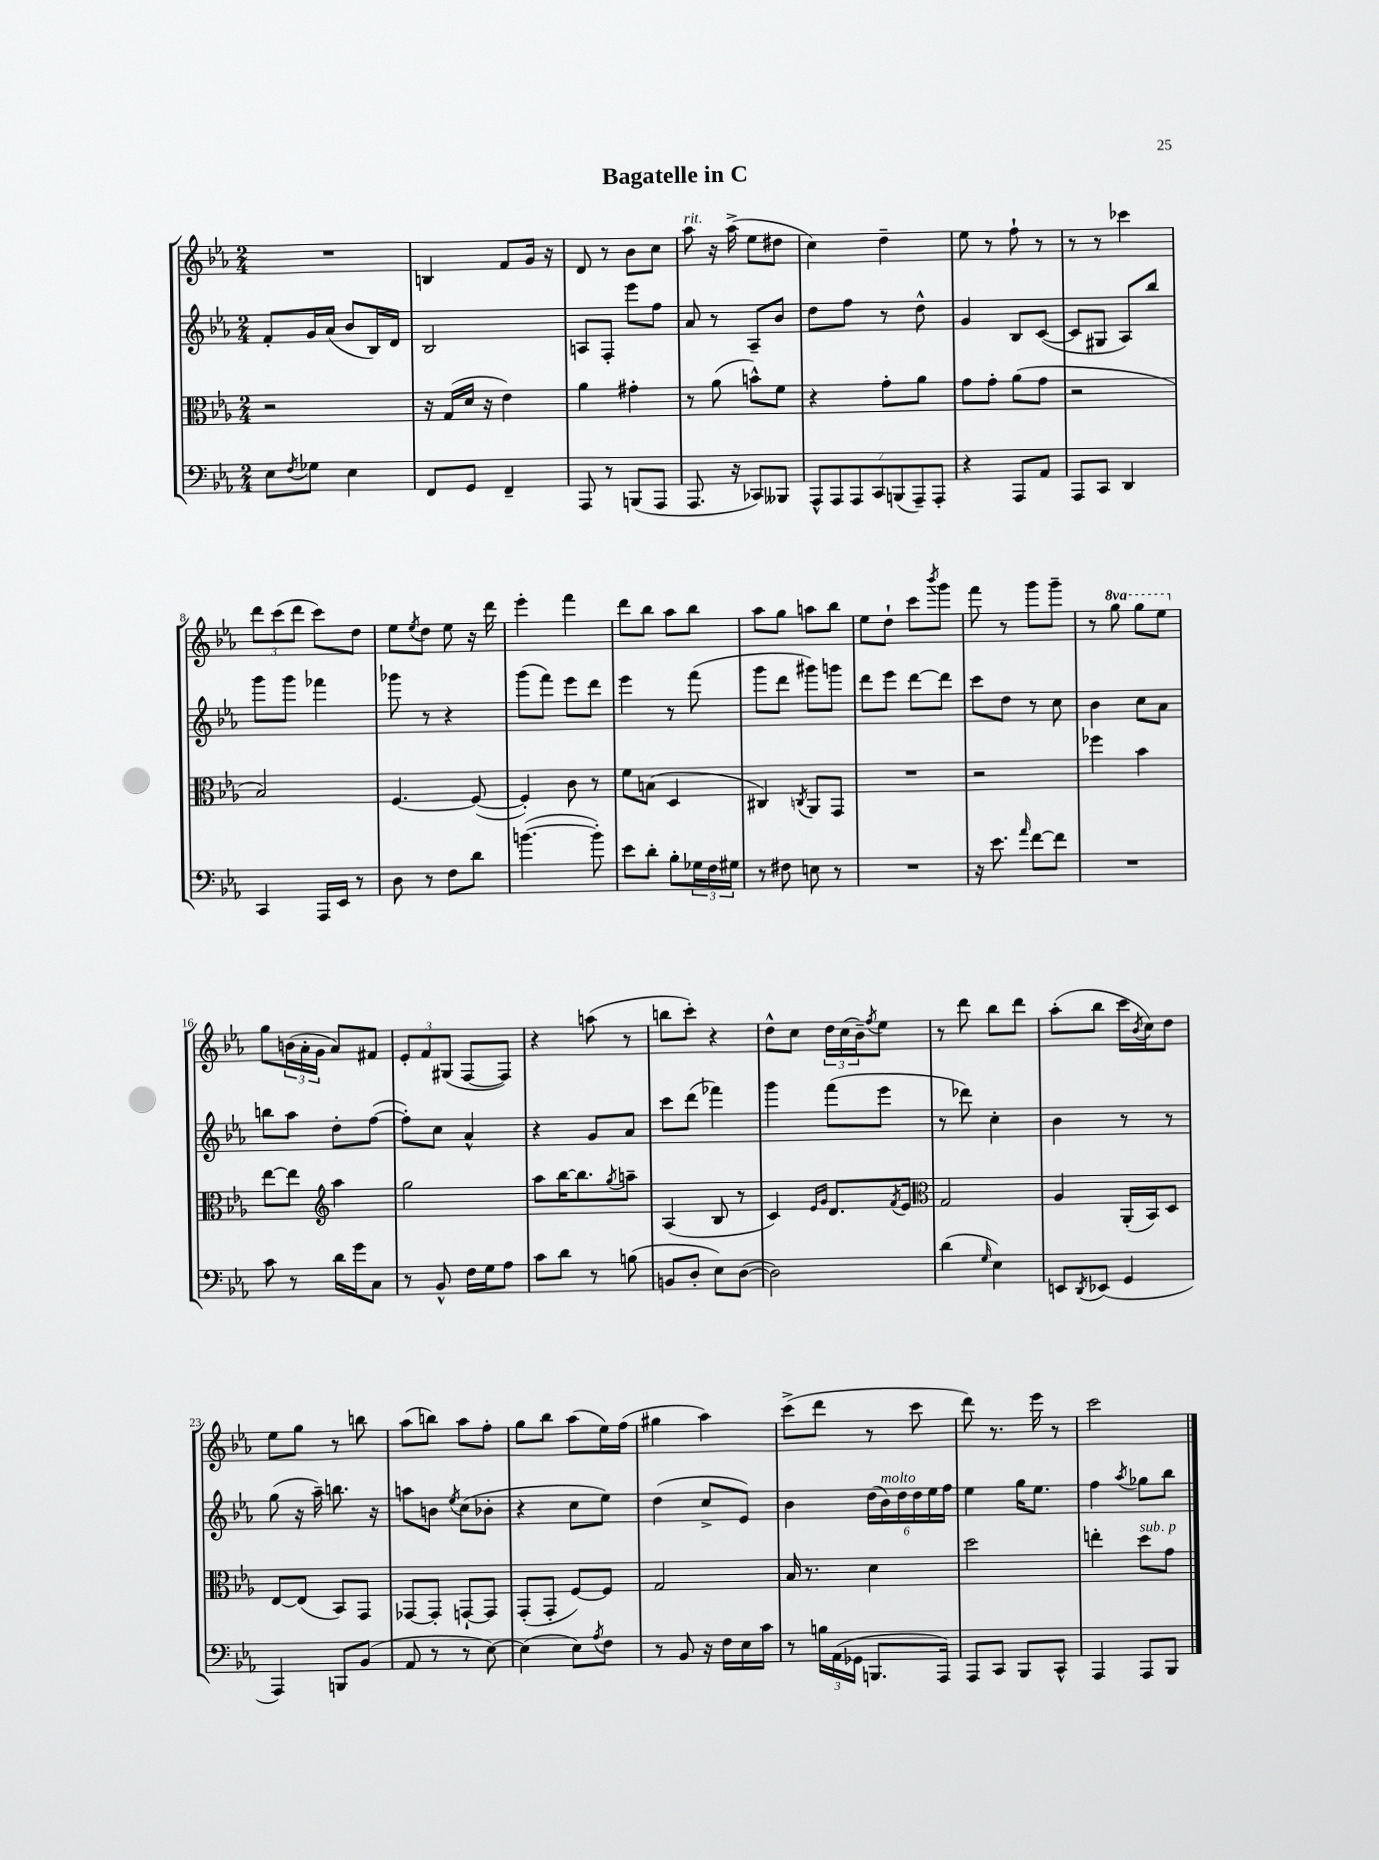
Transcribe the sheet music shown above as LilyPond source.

\header { title = "Bagatelle in C" }
<<
\new StaffGroup <<
\new Staff = "s0" {
    \clef treble \key ees \major \numericTimeSignature \time 2/4 \set Staff.ottavationMarkups = #ottavation-simple-ordinals
    R2 |
    b4 f'8 g'16 r16 |
    d'8 r8 bes'8 c''8 |
    aes''8^\markup { \italic "rit." } r16 aes''16->( ees''8 dis''8 |
    c''4) d''4-- |
    ees''8 r8 f''8-! r8 |
    r8 r8 ces'''4 |
    \tuplet 3/2 { d'''8 c'''8( d'''8 } c'''8) d''8 |
    ees''8 \acciaccatura { ees''8 } d''8 ees''8 r16 d'''16 |
    ees'''4-. f'''4 |
    d'''8 bes''8 aes''8 bes''8 |
    aes''8 g''8 a''8 bes''8 |
    ees''8 d''8-! c'''8 \acciaccatura { bes'''8 } g'''8 |
    f'''8 r8 g'''8 g'''8-- |
    r8 \ottava #1 g'''8 g'''8 ees'''8 \ottava #0 |
    g''8 \tuplet 3/2 { b'16( aes'16-. g'16 } aes'8) fis'8 |
    \tuplet 3/2 { ees'8-. f'8 gis8( } f8~ f8) |
    r4 a''8( r8 |
    b''8 c'''8-.) r4 |
    d''8-^ c''8 \tuplet 3/2 { d''16 c''16( bes'16--) } \acciaccatura { f''8 } ees''8 |
    r8 d'''8 bes''8 d'''8 |
    aes''8-.( bes''8 c'''16 \acciaccatura { bes'8 } c''16) d''8 |
    ees''8 g''8 r8 b''8 |
    aes''8( b''8) aes''8 f''8-. |
    g''8 bes''8 aes''8( ees''16) f''16( |
    gis''4 aes''4) |
    c'''8->( d'''8 r8 c'''8 |
    d'''8) r8. ees'''16 r8 |
    c'''2 \bar "|." |
}
\new Staff = "s1" {
    \clef treble \key ees \major \numericTimeSignature \time 2/4
    f'8-. g'16 aes'16( bes'8 bes16) d'16 |
    bes2 |
    a8 f8-. ees'''8 f''8 |
    aes'8 r8 aes8-- bes'8 |
    d''8 f''8 r8 d''8-^ |
    g'4 bes8 c'8~( |
    c'8 gis8 aes8) bes''8 |
    g'''8 g'''8 fes'''4 |
    ges'''8 r8 r4 |
    g'''8( f'''8) ees'''8 d'''8 |
    ees'''4 r8 f'''8( |
    g'''8 d'''8 gis'''8) g'''8 |
    d'''8 ees'''8 d'''8~ d'''8 |
    c'''8 d''8 r8 c''8 |
    bes'4 c''8 aes'8 |
    b''8 aes''8 d''8-. f''8~( |
    f''8-.) c''8 aes'4-^ |
    r4 g'8 aes'8 |
    c'''8 d'''8( fes'''4) |
    g'''4 f'''8( ees'''8 |
    r8 des'''8) c''4-. |
    bes'4 r8 r8 |
    g''8( r16 aes''16--) b''8. r16 |
    a''8 b'8 \acciaccatura { ees''8 } c''8( bes'8-. |
    r4 c''8 ees''8) |
    d''4( c''8-> ees'8) |
    bes'4 \tuplet 6/4 { d''16( bes'16^\markup { \italic "molto" }) d''16 d''16 ees''16 f''16 } |
    ees''4 g''16 ees''8. |
    f''4 \acciaccatura { aes''8 } ges''8 bes''8 \bar "|." |
}
\new Staff = "s2" {
    \clef alto \key ees \major \numericTimeSignature \time 2/4
    r2 |
    r16 g16( d'16 r16 ees'4) |
    aes'4 gis'4-. |
    r8 aes'8( b'8-^) f'8 |
    r4 g'8-. aes'8 |
    g'8 g'8-. aes'8( g'8 |
    r2 |
    bes2) |
    f4.~ f8~( |
    f4-.) c'8 r8 |
    f'8 b8( d4 |
    cis4) \acciaccatura { c8 } aes,8 g,8 |
    R2 |
    r2 |
    fes''4 bes'4 |
    ees''8~ ees''8 \clef treble aes''4 |
    g''2 |
    aes''8 bes''16~ bes''8. \acciaccatura { g''8 } a''8-- |
    aes4( bes8 r8 |
    c'4) \grace { ees'16 g'16 } d'8. \acciaccatura { f'8 } ees'16 |
    \clef alto g2 |
    aes4 aes,16-.( bes,16) d8 |
    ees8~ ees8( bes,8) g,8 |
    ges,8~ ges,8-. g,8~-! g,8 |
    g,8-.( g,8-. f8~) f8 |
    g2 |
    bes16 r8. d'4 |
    d''2 |
    e''4-. d''8^\markup { \italic "sub. p" } g'8 \bar "|." |
}
\new Staff = "s3" {
    \clef bass \key ees \major \numericTimeSignature \time 2/4
    ees8 \acciaccatura { f8 } ges8 ees4 |
    f,8 g,8 f,4-- |
    aes,,8 r8 b,,8( aes,,8 |
    aes,,8. r16 ces,8) beses,,8 |
    \tuplet 7/4 { aes,,8-^ aes,,8 aes,,8 c,8 b,,8( aes,,8--) aes,,8-. } |
    r4 aes,,8 aes,8 |
    aes,,8 c,8 d,4 |
    c,4 aes,,16 ees,16 r8 |
    d8 r8 f8 d'8 |
    b'4.~( b'8-.) |
    ees'8 d'8-. bes8-. \tuplet 3/2 { ges16 f16 gis16 } |
    r8 fis8 e8 r8 |
    R2 |
    r16 ees'8. \grace { aes'16 } f'8~ f'8 |
    R2 |
    c'8 r8 d'16 g'16 c8 |
    r8 bes,8-^ f16 g16 aes8 |
    c'8 d'8 r8 b8( |
    b,8 d8-. ees8) d8~( |
    d2) |
    d'4( \grace { g16 } ees4) |
    e,8 \acciaccatura { d,8 } ees,8( g,4 |
    aes,,4) b,,8 bes,8( |
    aes,8 r8 r8 ees8~) |
    ees4( ees8) \acciaccatura { aes8 } f8 |
    r8 bes,8 r16 f16 ees16 c'16 |
    r8 \tuplet 3/2 { b16 aes,16( ges,16 } b,,8. aes,,16) |
    aes,,8 c,8 bes,,8 c,8-^ |
    aes,,4 aes,,8 bes,,8 \bar "|." |
}
>>
>>
